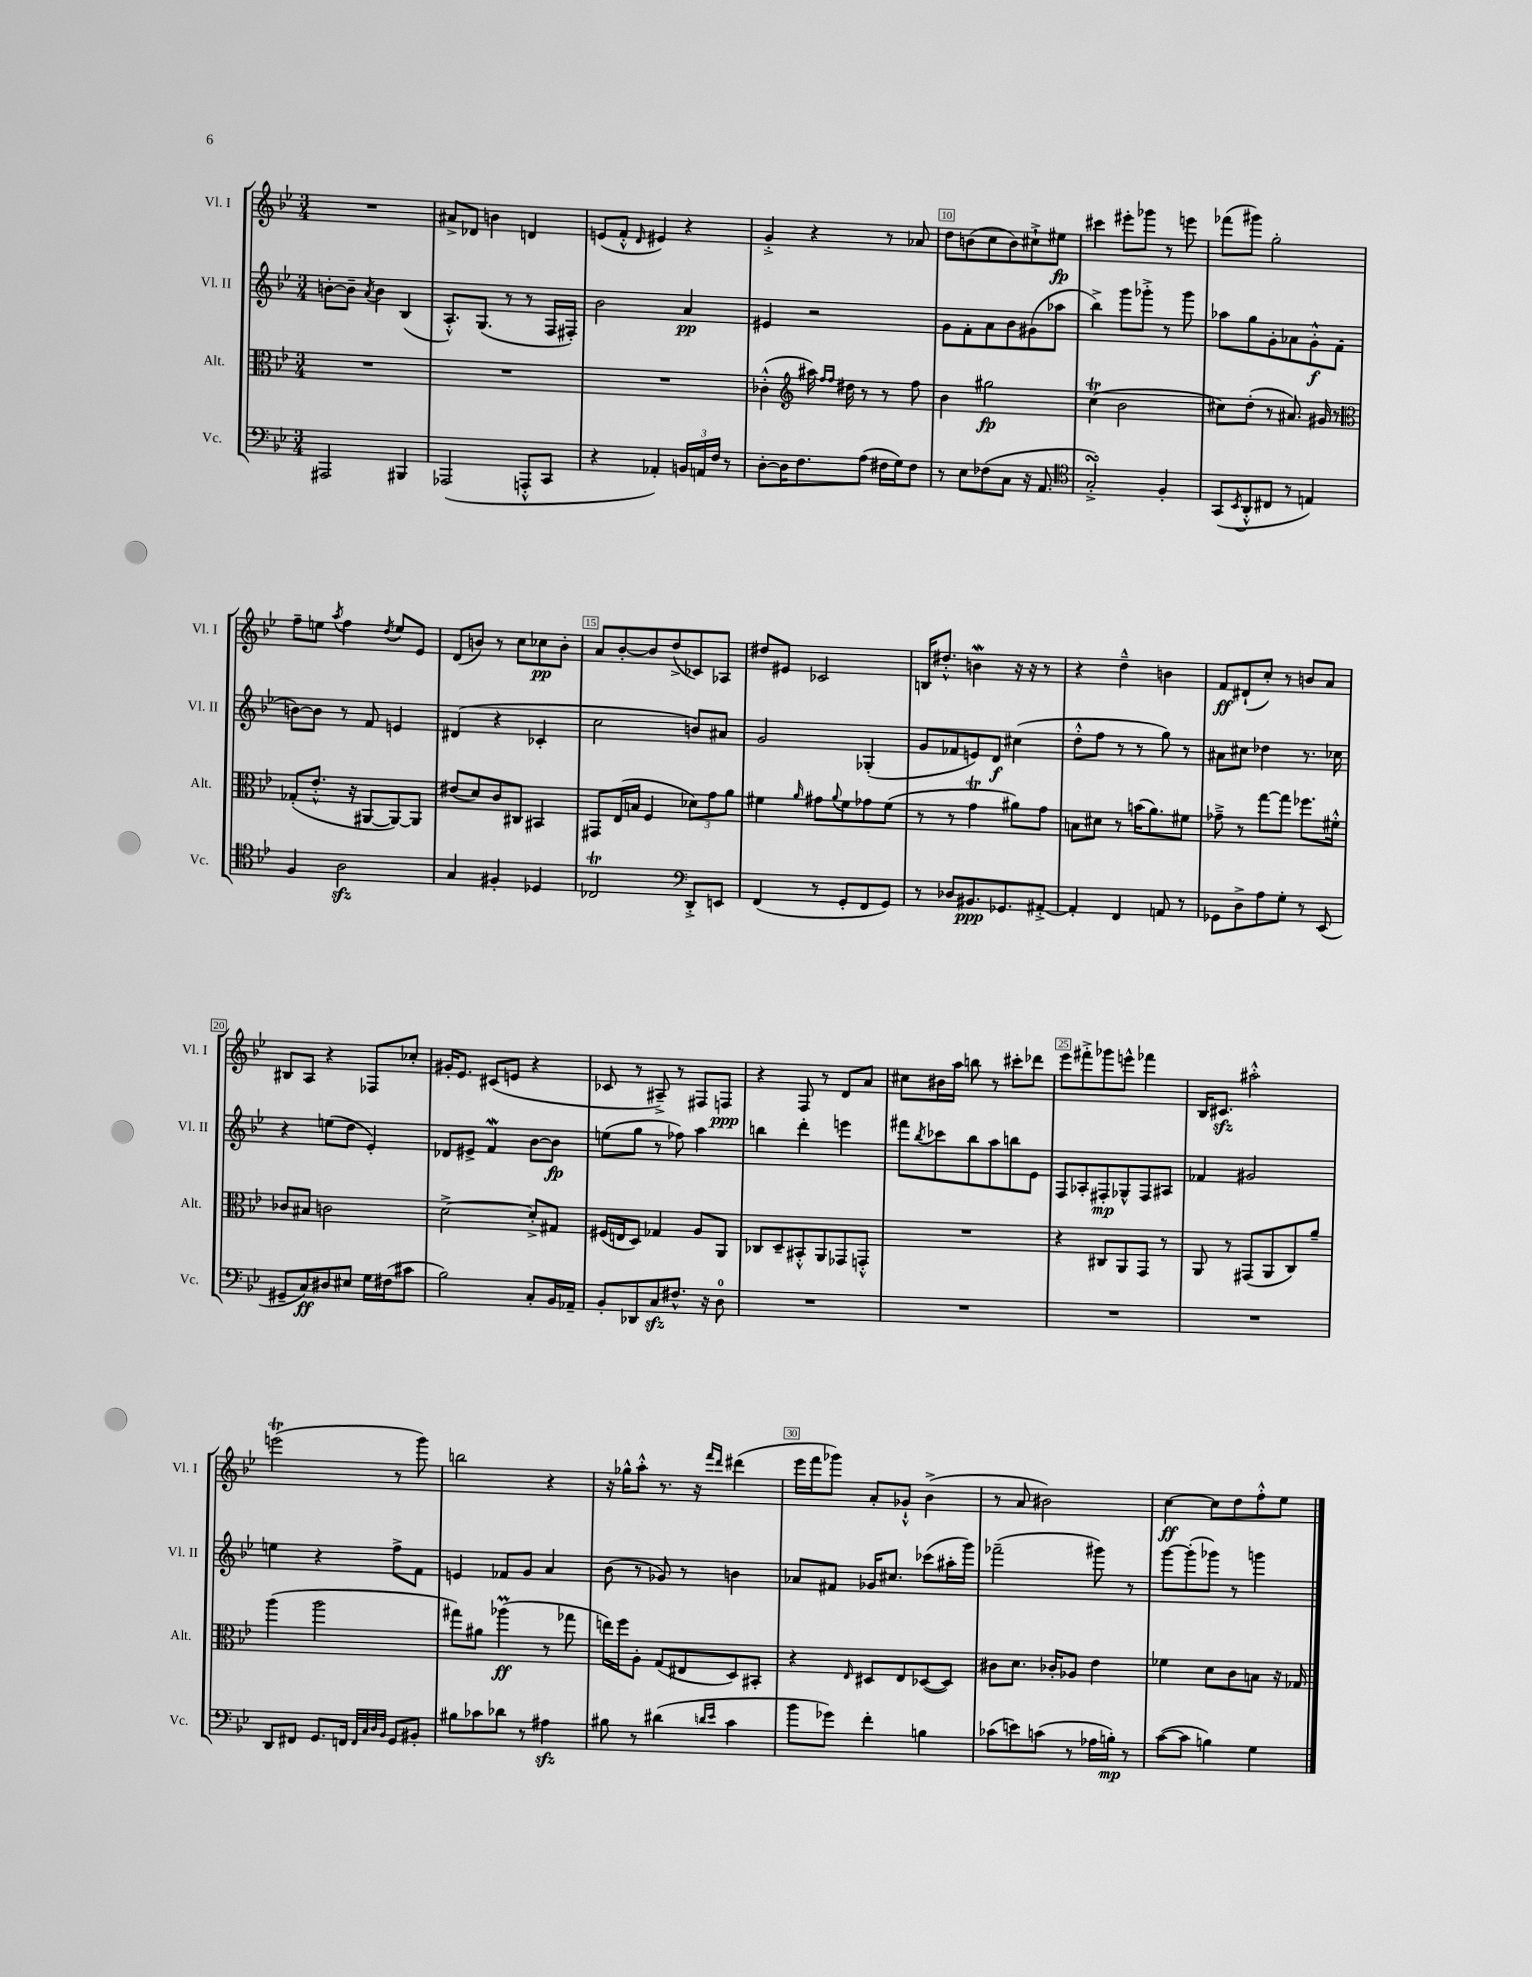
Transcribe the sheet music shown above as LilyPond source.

<<
\new StaffGroup <<
\new Staff = "s0" \with { instrumentName = "Vl. I" shortInstrumentName = "Vl. I" } {
    \clef treble \key bes \major \numericTimeSignature \time 3/4
    R2. |
    ais'8-> des'8 b'4 d'4 |
    e'8( f'8-.-^ \grace { d'16 } eis'4) r4 |
    g'4-.-> r4 r8 aes'8 |
    d''8 b'8( c''8 b'8) cis''8-!-> eis''8\fp |
    cis'''4 eis'''8-. ges'''8 r8 e'''8 |
    fes'''8( gis'''8) g''2-. |
    f''8-- e''8 \acciaccatura { a''8 } f''4 \acciaccatura { d''8 } e''8 ees'8 |
    d'8( b'8) r8 c''8 ces''8\pp b'8-. |
    a'8 bes'8~-. bes'8 d''8->( ces'8) aes8 |
    dis''8 eis'8 ces'2 |
    b16 dis''8.-.-^ b'4\mordent r16 r16 r8 |
    r4 d''4---^ b'4 |
    f'8\ff dis'8-!( c''8-.) r8 b'8 a'8 |
    bis8 a8 r4 fes8 ces''8-. |
    gis'16-. ees'8. cis'8( e'8 r4 |
    ces'8 r8 ais8--->) r8 fis8 f8\ppp |
    r4 f8 r8 d'8 a'8 |
    cis''8 bis'16 a''16 b''8 r8 cis'''8-. des'''8 |
    ees'''8 fis'''8-.-> ges'''8 e'''8-^ fes'''4 |
    bes16 cis'8.\sfz ais''2-.-^ |
    e'''2\trill( r8 g'''8) |
    b''2 r4 |
    r16 ges''16-^ a''8-.-^ r8. r16 \grace { f'''16 d'''16 } dis'''4( |
    ees'''16 f'''16 ges'''8) a'8-. ges'8-!-^ bes'4->( |
    r8 a'8 bis'2) |
    c''4~\ff c''8 d''8 f''8-.-^ ees''8 \bar "|." |
}
\new Staff = "s1" \with { instrumentName = "Vl. II" shortInstrumentName = "Vl. II" } {
    \clef treble \key bes \major \numericTimeSignature \time 3/4
    b'8~-. b'8-- \acciaccatura { a'8 } b'4 bes4( |
    a8.-.-^) g8.( r8 r8 f16 fis16-.) |
    bes'2 a'4\pp |
    eis'4 r2 |
    g'8 f'8-. a'8 bes'8 gis'8( aes''8 |
    bes''4->) g'''8 ges'''8-.-> r8 ges'''8 |
    aes''8 g''8 g'8-. aes'8 g'8-.-^\f f'8( |
    b'8~) b'8 r8 f'8 e'4 |
    dis'4( r4 ces'4-. |
    c''2 b'8) ais'8 |
    g'2 ges4-.( |
    g'8 fes'8 e'8) d'8\f cis''4( |
    d''8-.-^ f''8 r8 r8 g''8) r8 |
    ais'8 cis''8 des''4 r8. ces''16 |
    r4 e''8( d''8 ees'4-.) |
    des'8 eis'8-> f'4\mordent bes'8~ bes'8\fp |
    e''8( g''8 r8 fes''8) a''4 |
    b''4 d'''4-. e'''4 |
    fis'''8 \acciaccatura { bes''8 } ces'''8 bes''8 a''8 b''8 ees'8 |
    f8 aes8-. fis8-.\mp ges8-^ fis8 ais8 |
    fes'4 gis'2 |
    e''4 r4 f''8-> f'8 |
    e'4 fes'8 g'8 a'4 |
    bes'8( r8 ges'8) r8 b'4 |
    aes'8 fis'8 ges'16 cis''8. ces'''8( ais''16-. g'''16) |
    fes'''2--( gis'''8) r8 |
    g'''8~ g'''8-.( ges'''8) r8 g'''4 \bar "|." |
}
\new Staff = "s2" \with { instrumentName = "Alt." shortInstrumentName = "Alt." } {
    \clef alto \key bes \major \numericTimeSignature \time 3/4
    R2. |
    R2. |
    R2. |
    ces'4-.-^( \clef treble ais''16) \grace { f''16 f''16 } dis''16 r8 r8 f''8 |
    bes'4 gis''2\fp |
    c''4\trill( bes'2 |
    cis''8) d''8-.( r8 ais'8.) gis'16 r8 |
    \clef alto ges8-.( ees'8.-.-^ r16 ais,8~ ais,8~) ais,8 |
    eis'8( d'8) c'8 cis8 bis,4 |
    gis,8 ees16( b16 f4 \tuplet 3/2 { des'8) g'8 a'8 } |
    fis'4 \grace { a'16 } gis'8 \appoggiatura { a'8 } fis'8 ges'8 fis'8( |
    r8 r8 g'4\trill ais'8) g'8 |
    b8 dis'8 r8 b'16( a'8.) fis'8 |
    ges'8---> r8 g''8~ g''8 fes''8. fis'16-.-^ |
    ces'8 bis8 c'2 |
    d'2~-> d'8-.-> gis8 |
    fis16( e16 d8) ges4 a8 a,8 |
    ces8 d8-- bis,8-.-^ a,8 ges,8 g,8-.-^ |
    R2. |
    r4 cis8 a,8 g,8 r8 |
    a,8 r8 gis,8( a,8 c8) a'8-- |
    a''4( a''2 |
    gis''8) ais'8 aes''4\prall\ff( r8 ges''8 |
    e''16) f''16 a8-. g8( eis8 d8) bis,8-. |
    r4 \grace { ees16 } dis8 ees8 des8~( des8) |
    cis'8 d'8. ces'16-. aes8 ees'4 |
    fes'4 d'8 c'8 b8 r16 ges16 \bar "|." |
}
\new Staff = "s3" \with { instrumentName = "Vc." shortInstrumentName = "Vc." } {
    \clef bass \key bes \major \numericTimeSignature \time 3/4
    ais,,2 bis,,4 |
    aes,,2( a,,8-.-^ c,8 |
    r4 aes,4-.) \tuplet 3/2 { b,16 a,16 f16 } r8 |
    d8~-. d16 f8. a8( fis16 g16) fis8 |
    r8 ees8 fes8( c8 r16 a,8. |
    \clef tenor g2-.->\turn) f4-. |
    g,8( \acciaccatura { bes,8 } a,8-.-^ cis8 r8 e4) |
    f4 a2\sfz |
    g4 fis4-. des4 |
    ces2\trill \clef bass d,8-.-> e,8 |
    f,4( r8 g,8-. f,8 g,8) |
    r8 des8 bis,8.\ppp ges,8. ais,8~-.-> |
    ais,4-. f,4 a,8 r8 |
    ges,8 d8-> a8 g8-. r8 ees,8( |
    gis,8-- c8\ff) dis8 eis8 g16 fis16( cis'8 |
    bes2) c8-. bes,16 aes,16-- |
    bes,8-. des,8 c8\sfz fis8.-^ r16 d8-0 |
    R2. |
    R2. |
    R2. |
    R2. |
    d,8 fis,8 g,8. f,16 \grace { f,32 c32 d32 bes,32 } g,8 bis,8-. |
    bis8 ces'8 des'8 r8 ais4\sfz |
    bis8 r8 dis'4( \grace { d'16 ees'16 } c'4 |
    bes'8 ges'8) f'4-. b4 |
    ces'8( e'8) c'8( r8 aes16 b16-.\mp) r8 |
    c'8~( c'8 b4) g4 \bar "|." |
}
>>
>>
\layout { \context { \Score currentBarNumber = #6 \override BarNumber.break-visibility = ##(#f #t #t) barNumberVisibility = #(every-nth-bar-number-visible 5) \override BarNumber.stencil = #(make-stencil-boxer 0.1 0.3 ly:text-interface::print) } }
